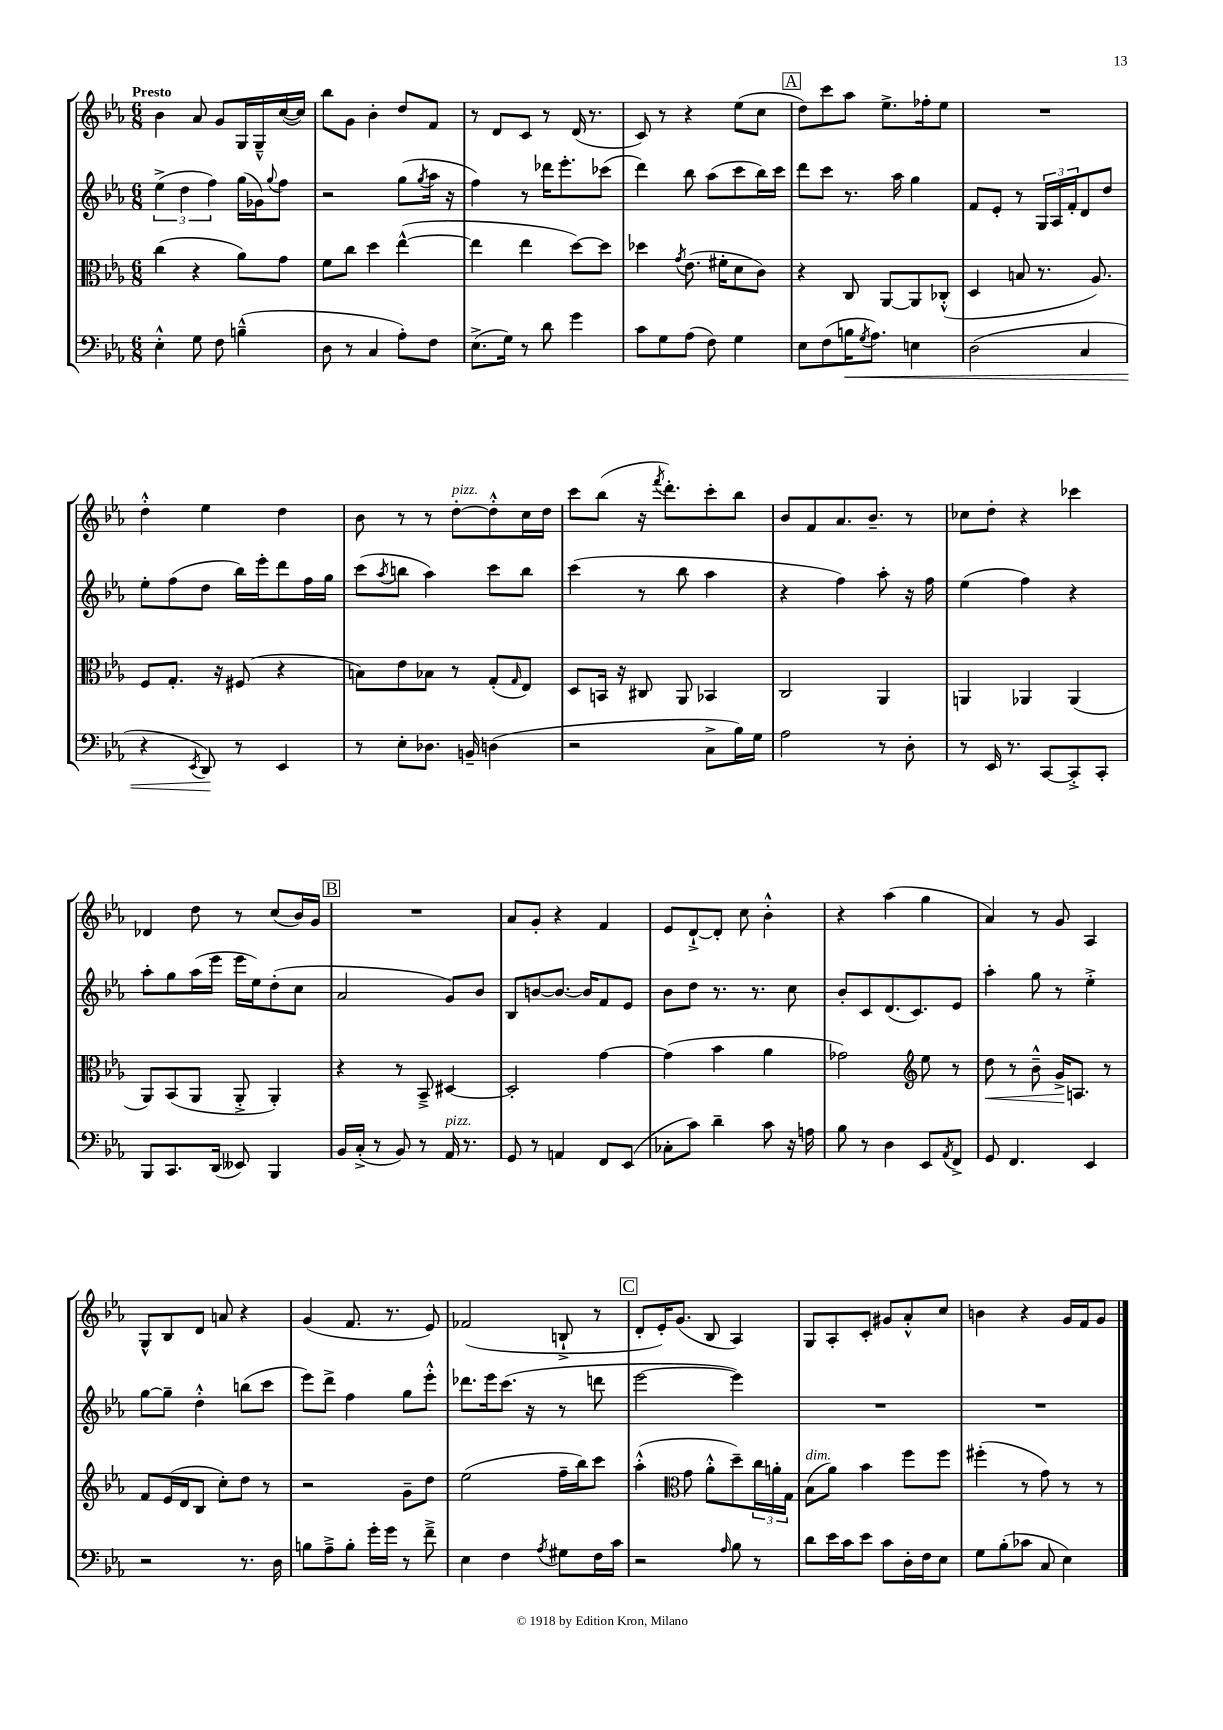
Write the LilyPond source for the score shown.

<<
\new StaffGroup <<
\new Staff = "s0" {
    \clef treble \key ees \major \numericTimeSignature \time 6/8 \tempo "Presto"
    bes'4 aes'8 g'8 g16 g16---^ c''16~( c''16) |
    bes''8 g'8 bes'4-. d''8 f'8 |
    r8 d'8 c'8 r8 d'16( r8. |
    c'8) r8 r4 ees''8( c''8 |
    \mark \markup { \box "A" } d''8) c'''8 aes''8 ees''8.-> fes''16-. ees''8 |
    R2. |
    d''4-.-^ ees''4 d''4 |
    bes'8 r8 r8 d''8~-.^\markup { \italic "pizz." } d''8-.-^ c''16 d''16 |
    c'''8 bes''8( r16 \acciaccatura { f'''8 } d'''8.-.) c'''8-. bes''8 |
    bes'8 f'8 aes'8. bes'8.-- r8 |
    ces''8 d''8-. r4 ces'''4 |
    des'4 d''8 r8 c''8( bes'16) g'16 |
    \mark \markup { \box "B" } R2. |
    aes'8 g'8-. r4 f'4 |
    ees'8 d'8~-!-> d'8-. c''8 bes'4-.-^ |
    r4 aes''4( g''4 |
    aes'4) r8 g'8 aes4 |
    g8-^ bes8 d'8 a'8 r4 |
    g'4( f'8. r8. ees'8) |
    fes'2( b8-!-> r8 |
    \mark \markup { \box "C" } d'8-. ees'16-.) g'8.( bes8 aes4) |
    g8 aes8-. c'8-. gis'8 aes'8-.-^ c''8 |
    b'4 r4 g'16 f'16 g'8 \bar "|." |
}
\new Staff = "s1" {
    \clef treble \key ees \major \numericTimeSignature \time 6/8
    \tuplet 3/2 { ees''4->( d''4 f''4) } g''16( ges'16) \appoggiatura { g''8 } f''8 |
    r2 g''8( \acciaccatura { g''8 } aes''16 r16 |
    f''4) r8 des'''16 ees'''8.-. ces'''8( |
    d'''4) bes''8 aes''8( c'''8 bes''16) c'''16 |
    \mark \markup { \box "A" } d'''8 c'''8 r8. aes''16 g''4 |
    f'8 ees'8-. r8 \tuplet 3/2 { g16 aes16 f'16-. } d'8 d''8 |
    ees''8-. f''8( d''8 bes''16) ees'''16-. d'''8 f''16 g''16 |
    c'''8( \acciaccatura { aes''8 } b''8 aes''4) c'''8 b''8 |
    c'''4( r8 bes''8 aes''4 |
    r4 f''4) aes''8-. r16 f''16 |
    ees''4( f''4) r4 |
    aes''8-. g''8 aes''16( ees'''16 ees'''16 ees''16) d''8-.( c''8 |
    \mark \markup { \box "B" } aes'2 g'8) bes'8 |
    bes8 b'8~ b'8.~ b'16 f'8 ees'8 |
    bes'8 d''8 r8. r8. c''8 |
    bes'8-. c'8 d'8.( c'8.) ees'8 |
    aes''4-. g''8 r8 ees''4-.-> |
    g''8~ g''8-- d''4-.-^ b''8( c'''8 |
    ees'''8) d'''8-> f''4 g''8 ees'''8-.-^ |
    des'''8. ees'''16 c'''8.( r16 r8 d'''8 |
    \mark \markup { \box "C" } ees'''2~ ees'''4) |
    R2. |
    R2. \bar "|." |
}
\new Staff = "s2" {
    \clef alto \key ees \major \numericTimeSignature \time 6/8
    c''4( r4 aes'8) g'8 |
    f'8 c''8 d''4 ees''4~-^( |
    ees''4 ees''4 d''8~) d''8 |
    des''4 \acciaccatura { g'8 } ees'8.( fis'16-. d'8 c'8) |
    \mark \markup { \box "A" } r4 c8 aes,8~ aes,8 ces8-.-^( |
    d4 b8 r8. aes8.) |
    f8 g8.-. r16 fis8( r4 |
    b8) ees'8 bes8 r8 g8-.( \grace { g16 } ees8) |
    d8 b,16 r16 cis8 aes,8 bes,4 |
    c2 aes,4 |
    a,4 aes,4 aes,4( |
    aes,8) bes,8( aes,8 aes,8-.-> aes,4-.) |
    \mark \markup { \box "B" } r4 r8 bes,8---> dis4~ |
    dis2-. g'4~ |
    g'4( bes'4 aes'4 |
    ges'2) \clef treble ees''8 r8 |
    d''8\< r8 bes'8---^ g'16->\! a8. r8 |
    f'8 ees'16( d'16 bes8 c''8-.) d''8 r8 |
    r2 g'8-- d''8 |
    ees''2( f''16-- bes''16) c'''8 |
    \mark \markup { \box "C" } aes''4-.-^( \clef alto g'8 aes'8-.-^ d''8--) \tuplet 3/2 { c''16 a'16-. g16 } |
    bes8^\markup { \italic "dim." }( aes'8) bes'4 f''8 f''8 |
    fis''4-.( r8 g'8) r8 r8 \bar "|." |
}
\new Staff = "s3" {
    \clef bass \key ees \major \numericTimeSignature \time 6/8
    ees4-.-^ g8 f8 b4---^( |
    d8 r8 c4 aes8-.) f8 |
    ees8.->( g16) r8 d'8 g'4 |
    c'8 g8 aes8( f8) g4 |
    \mark \markup { \box "A" } ees8 f8( b16\< \acciaccatura { g8 } aes8.) e4 |
    d2( c4 |
    r4 \acciaccatura { ees,8 } d,8\!) r8 ees,4 |
    r8 ees8-. des8. b,16-- d4( |
    r2 c8-> bes16) g16 |
    aes2 r8 d8-. |
    r8 ees,16 r8. c,8~ c,8-.-> c,8-. |
    bes,,8 c,8. d,16( eeses,8) bes,,4 |
    \mark \markup { \box "B" } bes,16 c16-.->( r8 bes,8) r8 aes,16^\markup { \italic "pizz." } r8. |
    g,8 r8 a,4 f,8 ees,8( |
    ces8-. c'8) d'4-- c'8 r16 a16 |
    bes8 r8 d4 ees,8 \acciaccatura { aes,8 } f,8-> |
    g,8 f,4. ees,4 |
    r2 r8. d16 |
    b8 aes8---> b8-. g'16-. g'16 r8 f'8---> |
    ees4 f4 \acciaccatura { aes8 } gis8 f16 c'16 |
    \mark \markup { \box "C" } r2 \grace { aes16 } bes8 r8 |
    d'8 ees'16 c'16 ees'8 c'8 d16-. f16 ees8 |
    g8 bes8-.( ces'8 c8 ees4) \bar "|." |
}
>>
>>
\layout { \context { \Score \remove "Bar_number_engraver" } }
